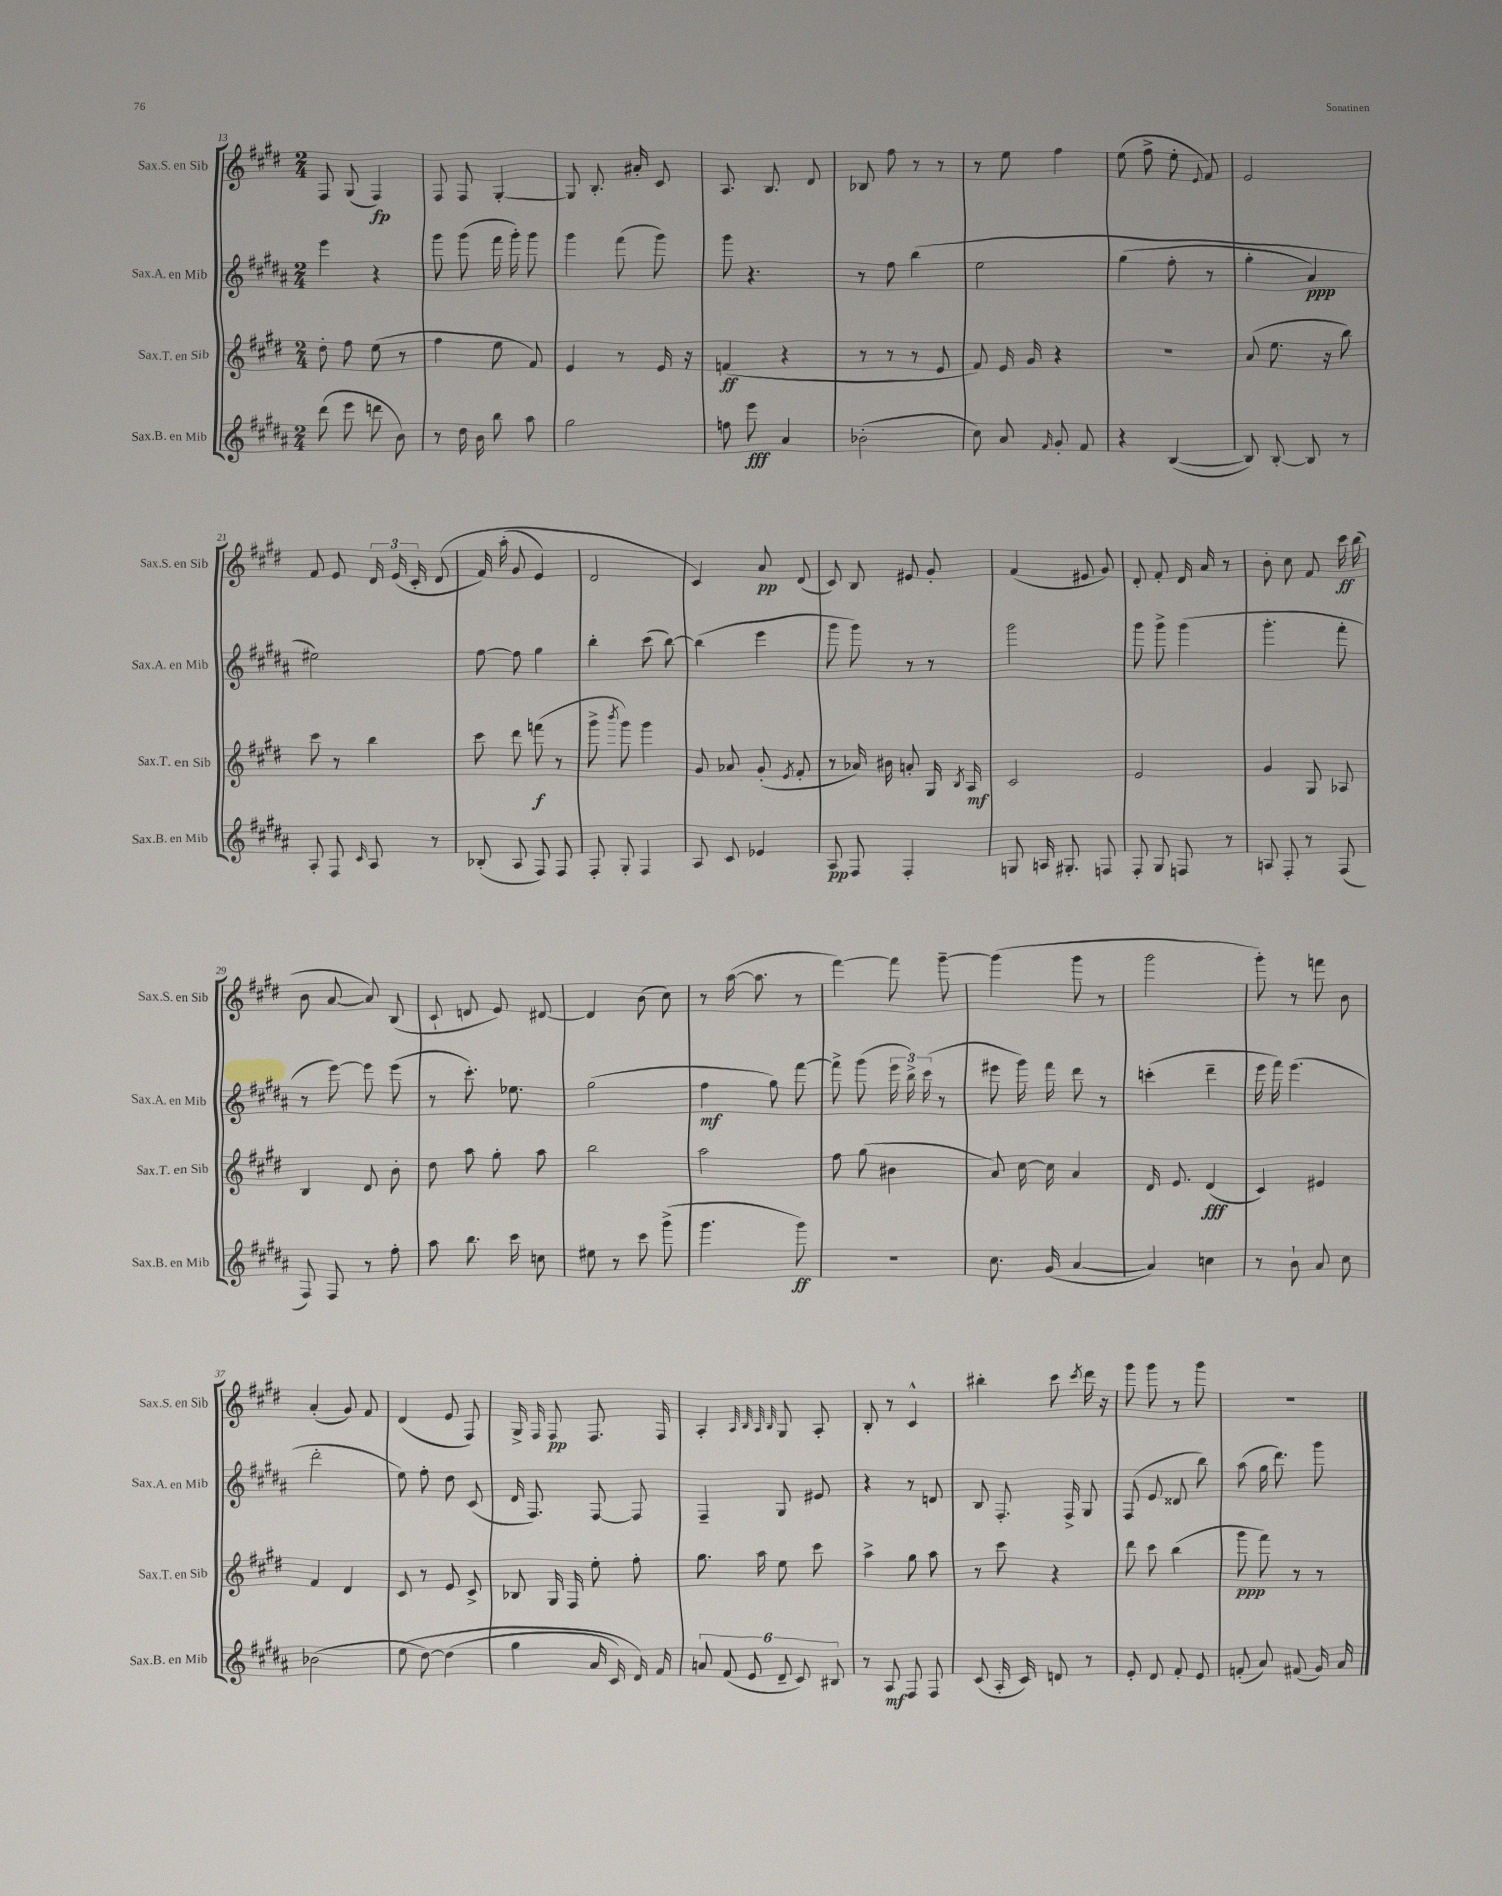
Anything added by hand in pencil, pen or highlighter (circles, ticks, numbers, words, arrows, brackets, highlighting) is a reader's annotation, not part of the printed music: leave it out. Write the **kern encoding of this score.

**kern	**kern	**kern	**kern
*staff4	*staff3	*staff2	*staff1
*clefG2	*clefG2	*clefG2	*clefG2
*k[f#c#g#d#a#]	*k[f#c#g#d#]	*k[f#c#g#d#a#]	*k[f#c#g#d#]
*M2/4	*M2/4	*M2/4	*M2/4
(8ddd#	8dd#'	4eee	8F#
8eee	8ff#	.	(8G#
8ddd	(8ee	4r	4F#)
8b)	8r	.	.
=	=	=	=
8r	4ff#	8ggg#	8F#
16dd#	.	(8ggg#	8F#
16b	.	.	.
8bb	8ee	16fff#	[4G#'
.	.	16ggg#')	.
8aa#	8f#)	8ggg#	.
=	=	=	=
2gg#	4e	4ggg#	8G#]
.	.	.	8.B'
.	8r	(8fff#	.
.	.	.	16a#'
.	16e	8ggg#)	8c#
.	16r	.	.
=	=	=	=
8ff	(4f	8ggg#	8.A
8eee	.	4.r	.
.	.	.	8.B
4a#	4r	.	.
.	.	.	8d#
=	=	=	=
(2b-'	8r	8r	8B-
.	8r	8ff#	8ff#
.	8r	&(4bb	8r
.	8e	.	8r
=	=	=	=
8cc#)	8f#)	2ee	8r
8a#	16e	.	8ee
.	16g#	.	.
16qqf#	.	.	.
8g#'	4r	.	4ff#
8f#	.	.	.
=	=	=	=
4r	2r	(4gg#	(8ee
.	.	.	8ff#^
([4B	.	8ff#'	8ee'
.	.	.	8qqe
.	.	8r	8f#)
=	=	=	=
8B])	(8a	4gg#'	2e
[8B'	8.ee	.	.
8B]	.	4a#)	.
.	16r	.	.
8r	8bb)	.	.
=	=	=	=
8A#'	8ccc#	2ee#&)	8f#
8F#	8r	.	8e
16qqc#	.	.	.
8A#	4bb	.	24d#
.	.	.	(24e
.	.	.	24c#'
8r	.	.	&(8d#
=	=	=	=
(8B-'	8ccc#	[8ff#	16f#)
.	.	.	(16aa'
8A#	8ddd#	8ff#]	8g#
8F#)	(8fff	4gg#	4e)
8F#	8r	.	.
=	=	=	=
8F#'	8ggg#^	4bb'	2d#
.	8qbbb	.	.
8G#'	8ggg#)	.	.
4F#	4ggg#	(8ccc#	.
.	.	[8bb)	.
=	=	=	=
8A#	8g#	(4bb]	4c#&)
8c#	8a-	.	.
4e-	(8g#'	4eee	8a
.	8qe	.	.
.	8f#'	.	(8d#
=	=	=	=
8A#	8r	8ggg#	8c#)
8F#	16a-)	8ggg#)	8B
.	16b#	.	.
4F#'	8a'	8r	8e#
.	16G#	8r	8g#'
.	8qB	.	.
.	16A	.	.
=	=	=	=
8G	2c#	2ggg#	(4f#
16A	.	.	.
8.G#'	.	.	.
.	.	.	8e#
8F	.	.	8g#)
=	=	=	=
8F#'	2e	8ggg#	8d#'
8G#	.	8ggg#^	8f#'
8F	.	(4ggg#	16d#
.	.	.	16a
8r	.	.	8r
=	=	=	=
8A	4g#	4.ggg#'	8b'
8F#'	.	.	8cc#
8r	8G#	.	8f#
(8F#	8A-	8fff#'	16ccc#
.	.	.	(16bb
=	=	=	=
8F#)	4B	8r	8b
8F#	.	[8eee)	[8a
8r	8d#	8eee]	8a])
8ff#'	8b'	(8eee	(8B
=	=	=	=
8aa#	8dd#	8r	8c#`
8.bb	8aa	8.ccc#')	8d
.	8gg#'	.	8e)
16ccc#	.	8.ee-	.
8cc	8aa	.	[8d#
=	=	=	=
8ee#	2bb	(2gg#	4d#]
8r	.	.	.
8ccc#	.	.	(8b
(8ggg#^	.	.	8cc#)
=	=	=	=
4.ggg#	2aa	4ff#	8r
.	.	.	([16aa
.	.	.	8.aa]
.	.	8gg#)	.
8ggg#)	.	[8fff#	8r
=	=	=	=
2r	8ff#	8fff#^]	[4fff#)
.	(8gg#	(8ggg#	.
.	4b#	24eee	8fff#]
.	.	24bb^)	.
.	.	(24ccc#	.
.	.	8r	[8ggg#~
=	=	=	=
8.cc#	8a)	8eee#	(4ggg#]
.	[16cc#	16ggg#)	.
(16g#	16cc#]	16fff#	.
[4a#	4a	8ddd#	8ggg#
.	.	8r	8r
=	=	=	=
4a#])	16d#	(4ccc'	2ggg#
.	8.e	.	.
4cc	(4d#	4ddd#~	.
=	=	=	=
8r	4c#)	16eee	8ggg#')
.	.	16fff#)	.
8b`	.	(4.eee	8r
8a#	4e#	.	8fff
8cc#	.	.	8b
=	=	=	=
(2b-	4f#	2ddd#'	(4a'
.	4d#	.	8g#)
.	.	.	8f#
=	=	=	=
&(8ee	8c#	8ee)	(4d#
[8dd#)	8r	8ff#'	.
(4dd#]	8e	8dd#	8e
.	8c#^	(8c#	8F#)
=	=	=	=
4gg#	8B-	16d#	16G#^
.	.	8.F#)	16F#
.	16G#	.	8F#
.	16F#	.	.
16a#	8ee'	[8F#	8.F#
16c#)	.	.	.
16d#&)	8ff#'	8F#]	.
16f#	.	.	16F#
=	=	=	=
12a	8.gg#	4F#~	4A'
(12f#	.	.	.
12e	.	.	.
.	16aa	.	.
.	.	.	32qqA
.	.	.	32qqB
.	.	.	32qqA
.	.	.	32qqB
12d#~	8ee	8G#	8G#
12c#)	.	.	.
.	8ccc#	8e#	8A'
12B#	.	.	.
=	=	=	=
8r	4aa^	4r	8B'
8A#	.	.	8r
8F#	8gg#	8r	4c#^^
8F#	8aa	8d	.
=	=	=	=
(8c#	8r	8B	4bb#'
16A#'	8ccc#	8.F#'	.
16c#)	.	.	.
8d	4r	.	8ccc#
.	.	16F#^	.
.	.	.	8qccc#
8r	.	8G#	16ddd#
.	.	.	16r
=	=	=	=
8e'	8ddd#	(8F#	8ggg#
8d#	8ccc#	8e	8ggg#
8f#'	(4bb	8d##	8r
8e	.	8bb)	8ggg#
=	=	=	=
(8f'	8ggg#	(8aa#	2r
8a#)	8fff#)	16gg#	.
.	.	8.ddd#)	.
(8f#	8r	.	.
16g#)	8r	8ggg#	.
16a#	.	.	.
==	==	==	==
*-	*-	*-	*-
